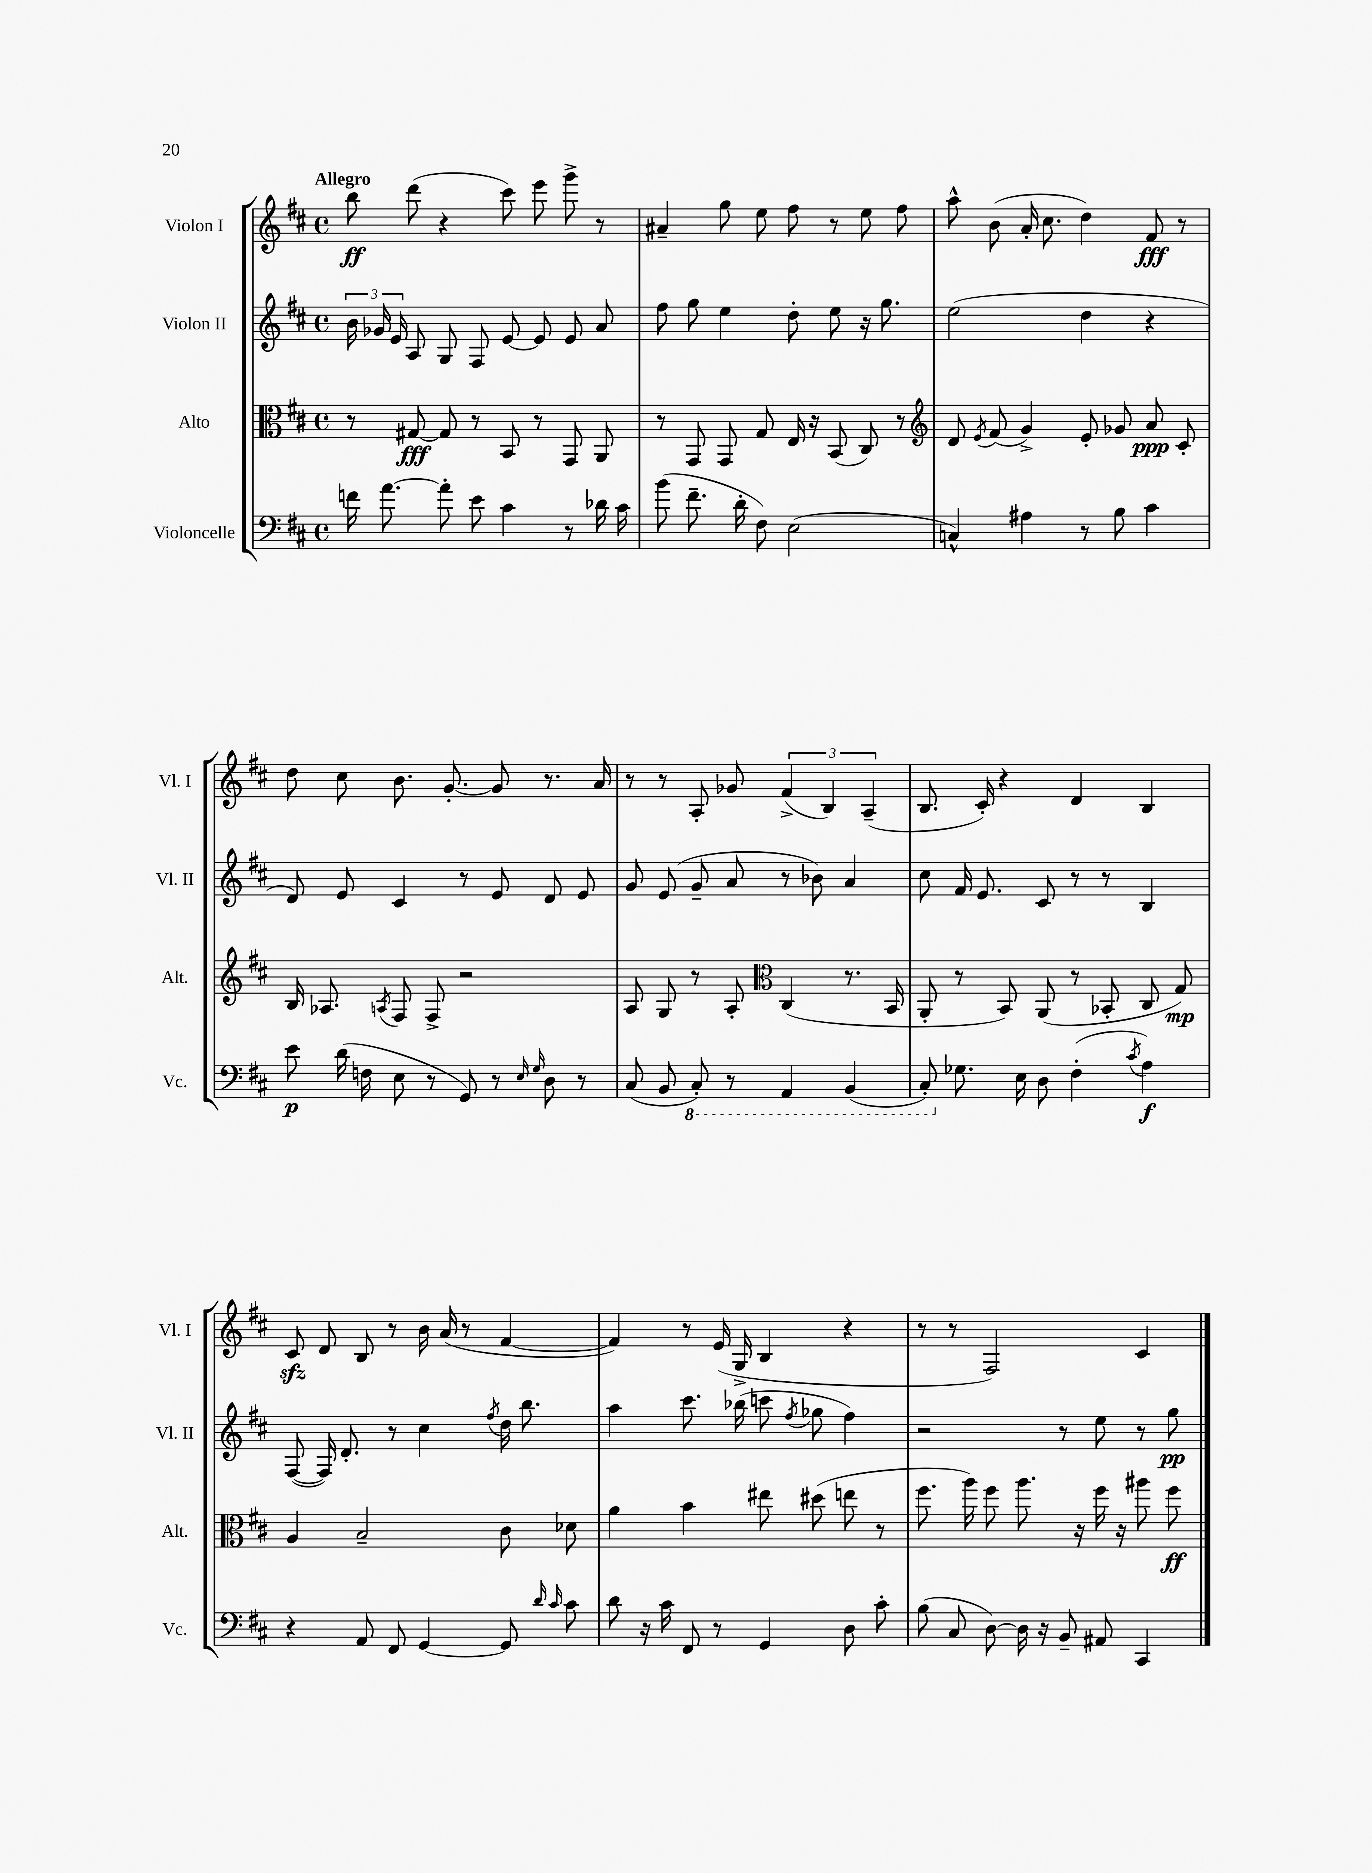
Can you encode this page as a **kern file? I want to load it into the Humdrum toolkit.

**kern	**kern	**kern	**kern
*staff4	*staff3	*staff2	*staff1
*clefF4	*clefC3	*clefG2	*clefG2
*k[f#c#]	*k[f#c#]	*k[f#c#]	*k[f#c#]
*M4/4	*M4/4	*M4/4	*M4/4
*met(c)	*met(c)	*met(c)	*met(c)
16f\	8r	24b\	8bb\
.	.	24g-/	.
[8.a\	.	.	.
.	.	24e/	.
.	[8G#/	8A/	(8ddd\
8a'\]	8G#/]	8G/	4r
8e\	8r	8F#/	.
4c#\	8BB/	[8e/	8ccc#\)
.	8r	8e/]	8eee\
8r	8GG/	8e/	8ggg^\
16d-\	8AA/	8a/	8r
16c#\	.	.	.
=	=	=	=
(8b\	8r	8ff#\	4a#~/
8.f#~\	8GG/	8gg\	.
.	8GG/	4ee\	8gg\
16d'\	.	.	.
8F#\)	8G/	.	8ee\
(2E\	16E/	8dd'\	8ff#\
.	16r	.	.
.	(8BB/	8ee\	8r
.	8C#/)	16r	8ee\
.	.	8.gg\	.
.	8r	.	8ff#\
=	=	=	=
*	*clefG2	*	*
4C^^/)	8d/	(2ee\	8aa^^\
.	8qe/	.	.
.	(8f#/	.	(8b\
4A#\	4g^/)	.	16a'/
.	.	.	8.cc#\
8r	8e'/	4dd\	4dd\)
8B\	8g-/	.	.
4c#\	8a/	4r	8f#/
.	8c#'/	.	8r
=	=	=	=
8e\	16B/	8d/)	8dd\
.	8.A-/	.	.
(16d\	.	8e/	8cc#\
16F\	.	.	.
.	8qA/	.	.
8E\	8F#/	4c#/	8.b\
8r	8F#^/	.	.
.	.	.	[8.g'/
8GG/)	2r	8r	.
8r	.	8e/	8g/]
16qqE/	.	.	.
16qqG/	.	.	.
8D\	.	8d/	8.r
8r	.	8e/	.
.	.	.	16a/
=	=	=	=
(8C#/	8A/	8g/	8r
8BB/	8G/	(8e/	8r
8CC#'/)	8r	8g~/	8A'/
8r	8A'/	8a/	8g-/
*	*clefC3	*	*
4AAA/	(4C#/	8r	(6f#^/
.	.	8b-\)	.
.	.	.	6B/)
(4BBB/	8.r	4a/	.
.	.	.	(6A~/
.	16BB/	.	.
=	=	=	=
8CC#'/)	8AA'/	8cc#\	8.B/
8.G-\	8r	16f#/	.
.	.	8.e/	16c#'/)
.	8BB/)	.	4r
16E\	.	.	.
8D\	(8AA/	8c#/	.
(4F#'\	8r	8r	4d/
.	8BB-'/	8r	.
8qc#/	.	.	.
4A\)	8C#/	4B/	4B/
.	8G/)	.	.
=	=	=	=
4r	4A/	([8F#/	8c#/
.	.	16F#/])	8d/
.	.	8.d'/	.
8AA/	2B~/	.	8B/
8FF#/	.	8r	8r
[4GG/	.	4cc#\	16b\
.	.	.	(16a/
.	.	.	8r
.	.	8qff#/	.
8GG/]	8c#\	16dd\	[4f#/
.	.	8.bb\	.
16qqd/	.	.	.
16qqc#/	.	.	.
8c#\	8d-\	.	.
=	=	=	=
8d\	4a\	4aa\	4f#/])
16r	.	.	.
16c#\	.	.	.
8FF#/	4b\	8.ccc#\	8r
8r	.	.	(16e/
.	.	(16bb-\	16G^/
4GG/	8ee#\	8ccc\	4B/
.	.	8qff#/	.
.	(8dd#\	8gg-\	.
8D\	8ee\	4ff#\)	4r
8c#'\	8r	.	.
=	=	=	=
(8B\	8.ff#\	2r	8r
8C#/	.	.	8r
.	16aa\)	.	.
[8D\)	8ff#\	.	2F#/)
16D\]	8.aa\	.	.
16r	.	.	.
8BB~/	.	8r	.
.	16r	.	.
8AA#/	16ff#\	8ee\	.
.	16r	.	.
4CC#/	8aa#\	8r	4c#/
.	8ff#\	8gg\	.
==	==	==	==
*-	*-	*-	*-
